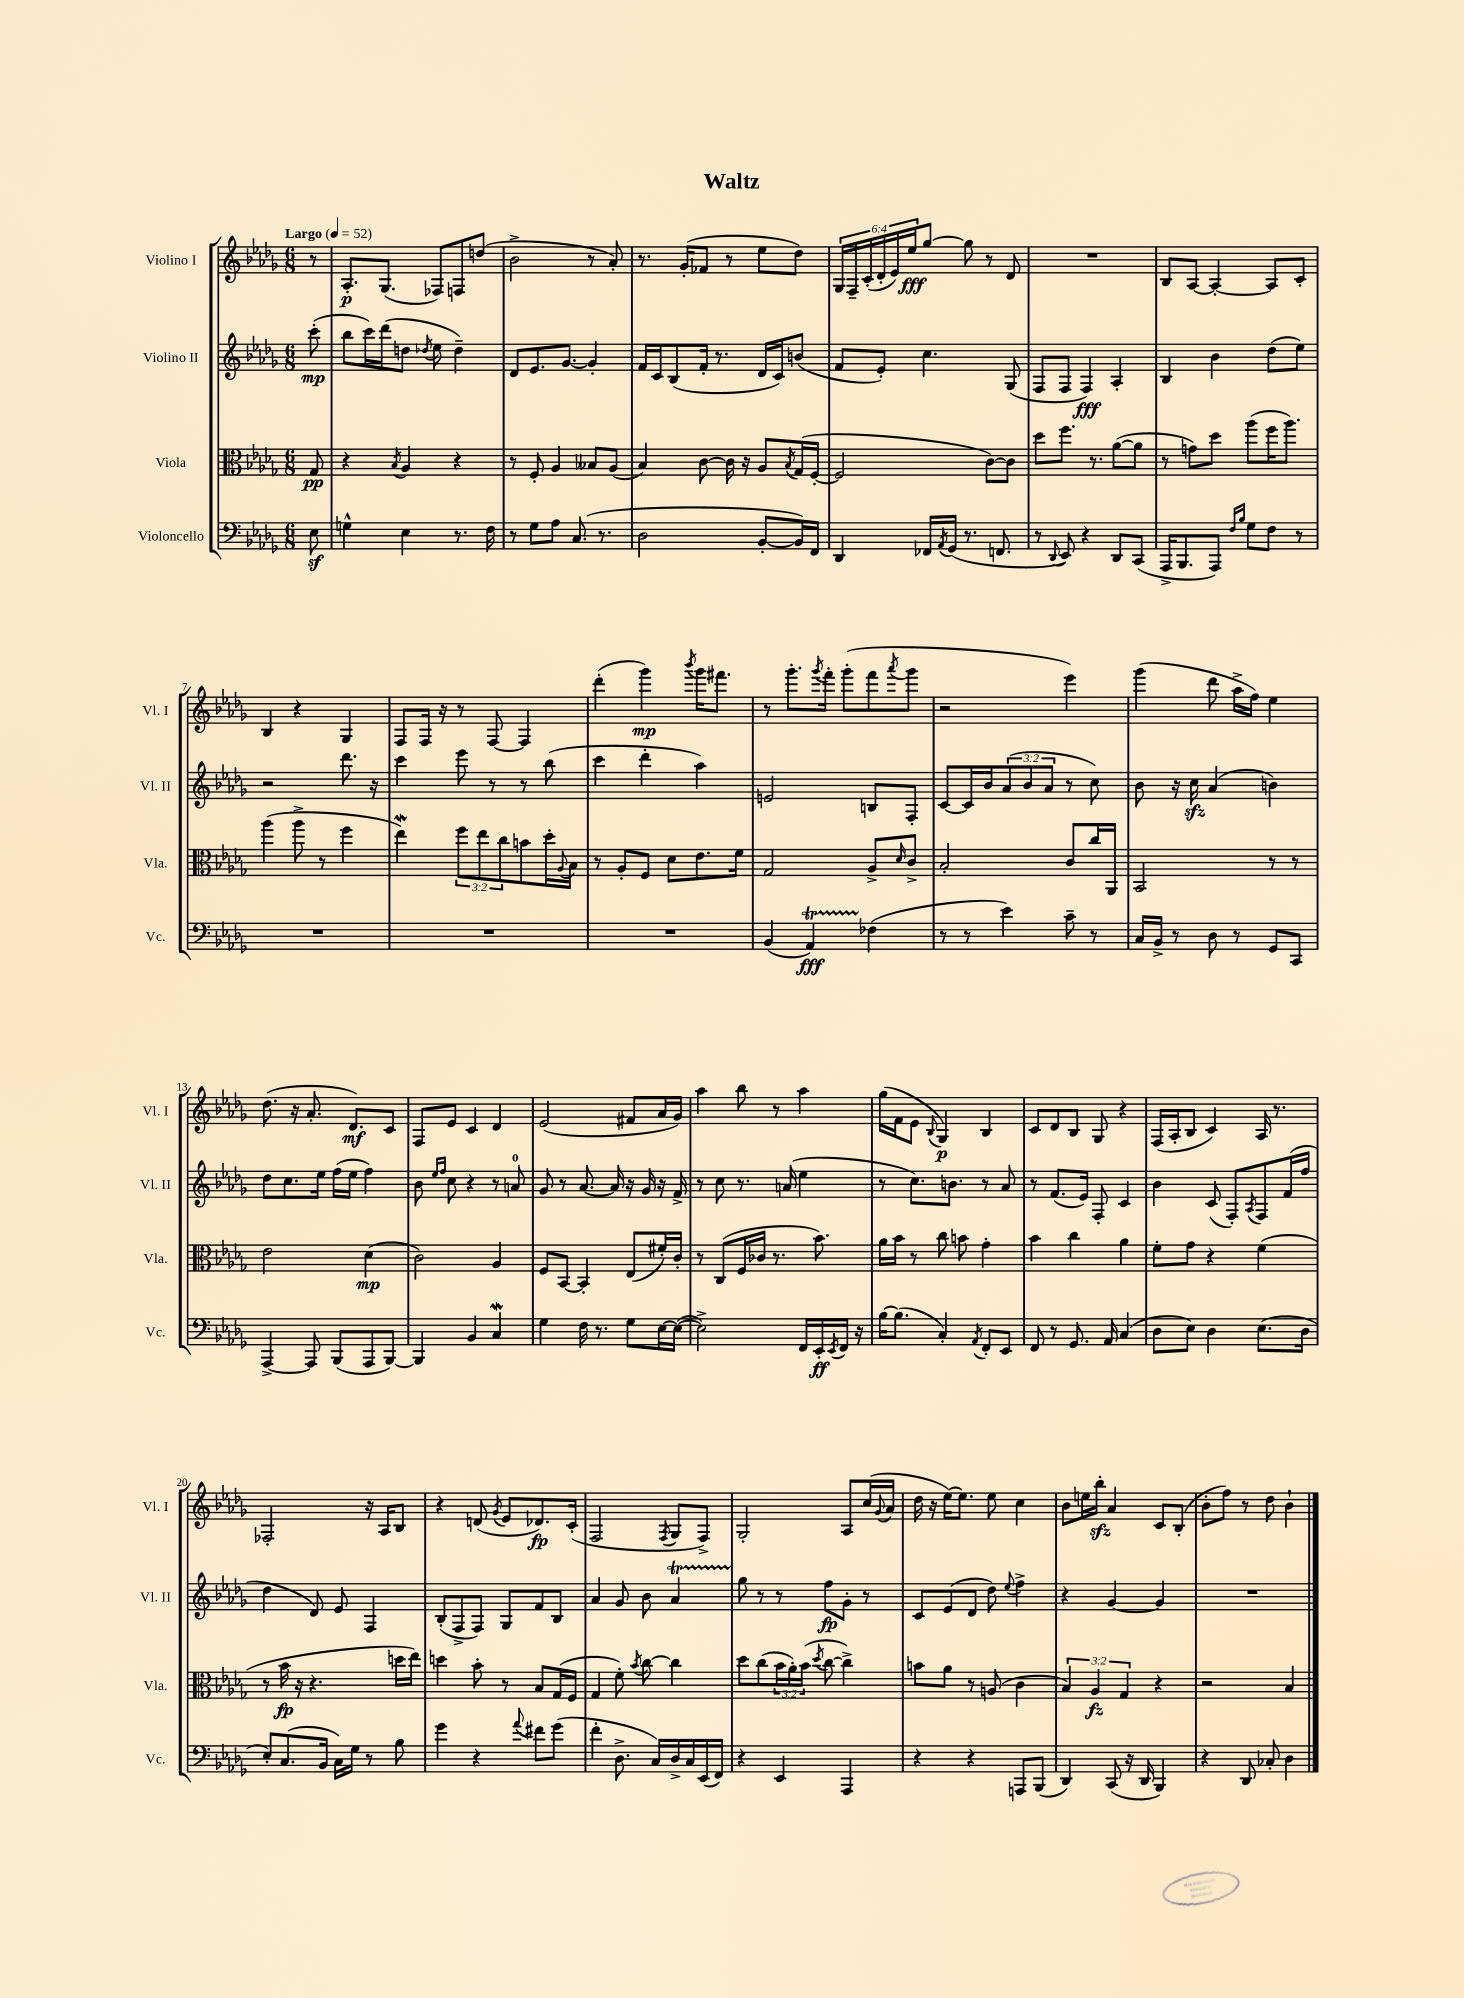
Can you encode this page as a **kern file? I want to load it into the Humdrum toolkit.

**kern	**kern	**kern	**kern
*staff4	*staff3	*staff2	*staff1
*clefF4	*clefC3	*clefG2	*clefG2
*k[b-e-a-d-g-]	*k[b-e-a-d-g-]	*k[b-e-a-d-g-]	*k[b-e-a-d-g-]
*M6/8	*M6/8	*M6/8	*M6/8
*MM52	*MM52	*MM52	*MM52
8E-	8G-	(8ccc'	8r
=	=	=	=
4G^^	4r	8bb-	8.A-'
.	.	16ccc)	.
.	.	(16ddd-	(8.G-
.	8qB-	.	.
4E-	4A-	8dd	.
.	.	8qdd-	.
.	.	8ee-	8F-)
8.r	4r	4dd-~)	8F
.	.	.	(8dd
16F	.	.	.
=	=	=	=
8r	8r	8d-	2b-^
8G-	8F'	8.e-	.
8A-	4A-	.	.
.	.	[8.g-	.
(8.C	.	.	.
.	8B--	4g-']	8r
8.r	.	.	.
.	(8A-	.	8a-')
=	=	=	=
2D-	4B-)	16f	8.r
.	.	16c	.
.	.	(8B-	.
.	.	.	(16g-'
.	[8c	16f'	8f-
.	.	8.r	.
.	16c]	.	8r
.	16r	.	.
[8BB-'	8A-	16d-	8ee-
.	.	16c)	.
.	8qB-	.	.
16BB-])	(16G-	(8b	8dd-)
16FF	[16F'	.	.
=	=	=	=
4DD-	2F]	8f	24G-
.	.	.	24F~
.	.	.	(24c'
.	.	8e-')	24d-'
.	.	.	24e-)
.	.	.	24ee-
16FF-	.	4.cc	[8gg-
8qAA-	.	.	.
(16GG-	.	.	.
8.r	.	.	8gg-]
.	[8c)	.	8r
8.FF	.	.	.
.	8c]	(8G-	8d-
=	=	=	=
8r	8dd-	8F	2.r
8qqDD-	.	.	.
8EE-)	8.ff	8F	.
4r	.	4F)	.
.	8.r	.	.
8DD-	([8a-	4A-'	.
(8CC	8a-]	.	.
=	=	=	=
16AAA-^	8r	4B-	8B-
8.BBB-	.	.	.
.	8g)	.	[8A-
8AAA-)	8dd-	4b-	4A-'_
16qqF	.	.	.
16qqB-	.	.	.
8G-	(8aa-	.	.
8F	16ff	(8dd-	8A-]
.	8.aa-)	.	.
8r	.	8ee-)	8c'
=	=	=	=
2.r	(4aa-	2r	4B-
.	8aa-^	.	4r
.	8r	.	.
.	4ff	8.ddd-	4G-
.	.	16r	.
=	=	=	=
2.r	4ee-)	4ccc	8F
.	.	.	16F
.	.	.	16r
.	12ff	8eee-	8r
.	12ee-	.	.
.	.	8r	[8F
.	12cc	.	.
.	8b	8r	4F]
.	16dd-'	(8bb-	.
.	8qqA-	.	.
.	16B-	.	.
=	=	=	=
2.r	8r	4ccc	(4ddd-'
.	8A-'	.	.
.	8F	4ddd-'	4ggg-)
.	8d-	.	.
.	.	.	8qbbb-
.	8.e-	4aa-)	16ggg-
.	.	.	8.fff#
.	16f	.	.
=	=	=	=
(4BB-	2G-	2e	8r
.	.	.	8.ggg-'
4AA-)	.	.	.
.	.	.	8qggg-
.	.	.	16fff'
.	.	.	(8ggg-'
(4F-	8A-^	8B	8fff
.	16qqd-	.	8qaaa-
.	8c^	8F'	8ggg-
=	=	=	=
8r	2B-'	[8c	2r
8r	.	16c]	.
.	.	16b-	.
4e-)	.	(12a-	.
.	.	12b-	.
.	.	12a-	.
8c~	8c	8r	4eee-)
8r	16cc	8cc)	.
.	16AA-	.	.
=	=	=	=
16C	2BB-	8b-	(4ggg-
16BB-^	.	.	.
8r	.	16r	.
.	.	16cc	.
8D-	.	(4a-	8ddd-
8r	.	.	16aa-^
.	.	.	16ff)
8GG-	8r	4b)	4ee-
8CC	8r	.	.
=	=	=	=
[4AAA-^	2e-	8dd-	(8.dd-
.	.	8.cc	.
.	.	.	16r
8AAA-]	.	.	8.a-'
.	.	16ee-	.
(8BBB-	.	(16ff	.
.	.	16ee-	8.d-)
8AAA-	(4d-	4ff)	.
[8BBB-)	.	.	8c
=	=	=	=
4BBB-]	2c)	8b-	8F
.	.	16qqee-	.
.	.	16qqff	.
.	.	8cc	8e-
4BB-	.	4r	4c
4C	4A-	8r	4d-
.	.	8a	.
=	=	=	=
4G-	8F	8g-	(2e-
.	[8BB-	8r	.
16F	4BB-']	[8.a-	.
8.r	.	.	.
.	.	16a-]	.
8G-	(8E-	16r	8f#
.	.	16g-	.
[16E-	16f#')	16r	16a-
(16E-_	16c'	16f^	16g-)
=	=	=	=
2E-^])	8r	8r	4aa-
.	(8C	8cc	.
.	16F	8.r	8bb-
.	16c-	.	.
.	8.r	.	8r
.	.	(16a	.
16FF	.	4ee-	4aa-
16EE-'	8.b-)	.	.
8qEE-	.	.	.
16FF	.	.	.
16r	.	.	.
=	=	=	=
[16B-	16a-	8r	(16gg-
(8.B-]	16b-	.	16f
.	8r	8.cc)	8e-
.	.	.	8qqB-
4C')	8cc	.	4G-)
.	.	8.b	.
.	8b	.	.
8qAA-	.	.	.
8FF'	4g-'	8r	4B-
8EE-	.	8a-	.
=	=	=	=
8FF	4b-	8r	8c
8r	.	(8.f	8d-
8.GG-	4cc	.	8B-
.	.	16e-)	.
.	.	8F'	8G-
16AA-	.	.	.
(4C	4a-	4c	4r
=	=	=	=
8D-	8f'	4b-	(16F
.	.	.	16A-'
8E-)	8g-	.	8B-
4D-	4r	(8c	4c)
.	.	8F')	.
.	.	8qA-	.
(8.E-	(4f	8F	16A-
.	.	.	8.r
.	.	(16f	.
16D-	.	16ff	.
=	=	=	=
8E-')	8r	4dd-	2F-'
(8.C	16b-	.	.
.	16r	.	.
.	4.r	8d-)	.
16BB-	.	.	.
16C)	.	8e-	.
16G-	.	.	.
8r	.	4F	16r
.	.	.	16A-
8B-	16dd	.	8B-
.	16ee-)	.	.
=	=	=	=
4g-	4dd	(8B-'	4r
.	.	8F^	.
4r	8b-'	8F)	(8d
.	.	.	8qg-
.	8r	8G-	8e-
8qqa-	.	.	.
8f#	8B-	8f	8.d-)
(8g-	(16G-	8B-	.
.	16F	.	(16c'
=	=	=	=
4f'	4G-	4a-	2F
8.D-^	8f')	8g-	.
.	8qb-	.	.
.	[8cc	8b-	.
16C)	.	.	.
.	.	.	8qF
16D-^	4cc]	4a-	8G-
16C	.	.	.
(16EE-	.	.	8F^)
16FF)	.	.	.
=	=	=	=
4r	8dd-	8gg-	2G-'
.	(8cc	8r	.
4EE-	24b-	8r	.
.	24a-')	.	.
.	(24b-	.	.
.	8qdd-	.	.
.	[8cc	8ff	.
4AAA-	4cc^])	8g-'	8A-
.	.	8r	(16cc
.	.	.	8qqg-
.	.	.	16a-
=	=	=	=
4r	8b	8c	16dd-
.	.	.	16r
.	8a-	(8e-	[16ee-)
.	.	.	8.ee-]
4r	8r	8d-	.
.	(8A	8dd-)	8ee-
.	.	8qqee-	.
8AAA	4c	4ff^	4cc
(8BBB-	.	.	.
=	=	=	=
4DD-)	6B-)	4r	8b-
.	.	.	16ee
.	6A-	.	.
.	.	.	16bb-'
(8CC	.	[4g-	4a-
.	6G-	.	.
16r	.	.	.
16DD-	.	.	.
4BBB-)	4r	4g-]	8c
.	.	.	(8B-'
=	=	=	=
4r	2r	2.r	8b-'
.	.	.	8ff)
8DD-	.	.	8r
8C-'	.	.	8dd-
4D-	4B-	.	4b-`
==	==	==	==
*-	*-	*-	*-
